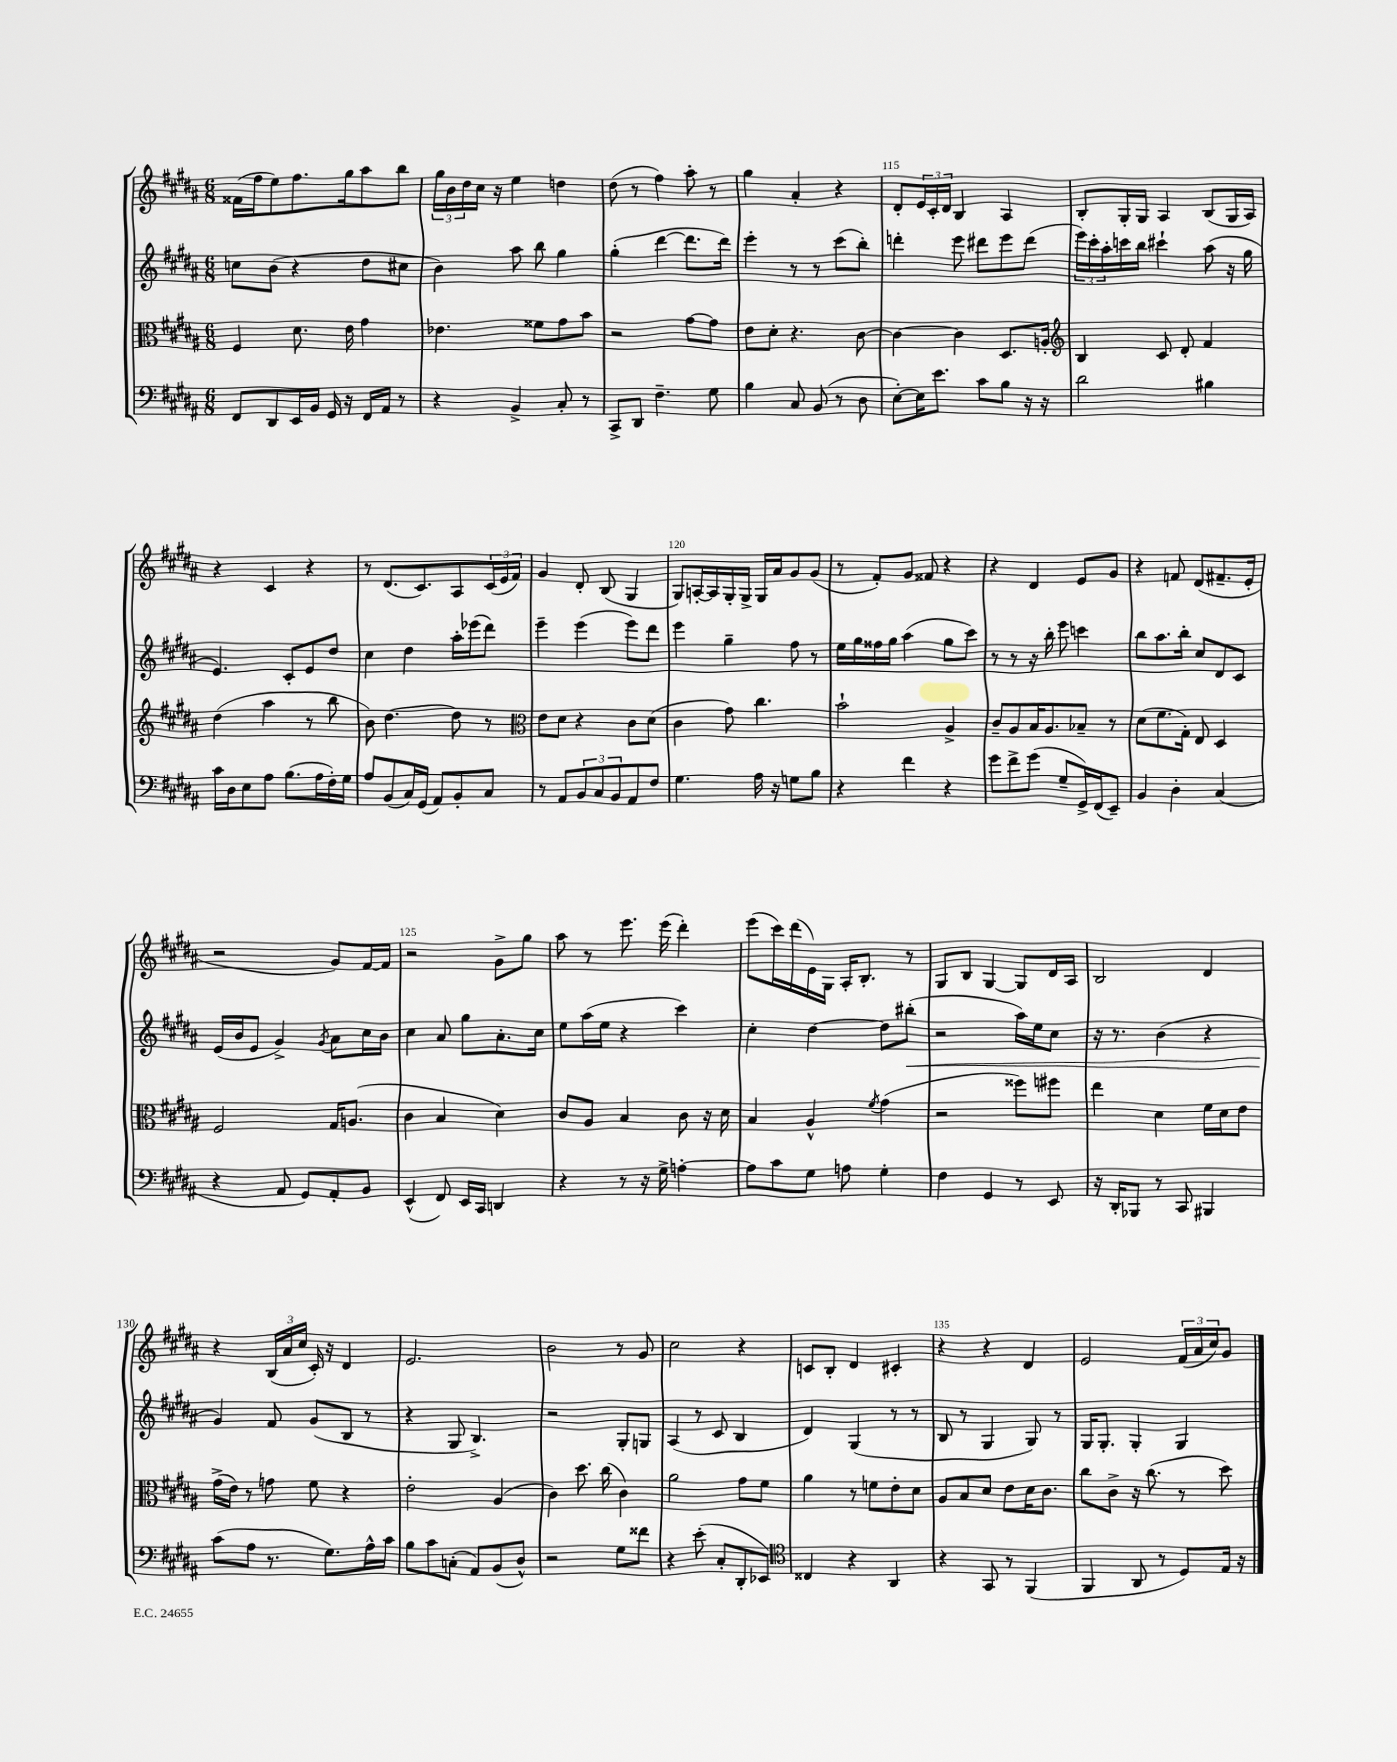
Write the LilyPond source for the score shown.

<<
\new StaffGroup <<
\new Staff = "s0" {
    \clef treble \key b \major \numericTimeSignature \time 6/8
    fisis'16( fis''16 e''8) fis''8. gis''16 ais''8 b''8 |
    \tuplet 3/2 { gis''16 b'16 dis''16 } cis''16 r16 e''4 d''4 |
    dis''8( r8 fis''4) ais''8-. r8 |
    gis''4 ais'4-. r4 |
    dis'8-. \tuplet 3/2 { e'16 cis'16-. dis'16 } b4 ais4 |
    b8-. gis16-. gis16 ais4 b8( gis16 ais16) |
    r4 cis'4 r4 |
    r8 dis'8.( cis'8.) ais8 \tuplet 3/2 { cis'16( e'16 fis'16) } |
    gis'4 dis'8-. b8( gis4 |
    gis8) a16~-. a16 gis16-. gis16-> gis16 ais'16 gis'8 gis'8( |
    r8 fis'8-.) gis'8 fisis'8 r4 |
    r4 dis'4 e'8 gis'8 |
    r4 f'8 dis'8( fis'8.-- e'16-. |
    r2 gis'8) fis'16~ fis'16 |
    r2 gis'8-> gis''8 |
    ais''8 r8 e'''8. e'''16( dis'''4-.) |
    e'''8( cis'''16) dis'''16( e'16) gis16 ais16-. b8.-. r8 |
    gis8 b8 gis4~ gis8 dis'16 ais16 |
    b2 dis'4 |
    r4 \tuplet 3/2 { b16( ais'16 cis''16 } cis'16-.) r16 dis'4 |
    e'2. |
    b'2 r8 gis'8 |
    cis''2 r4 |
    c'8 b8-. dis'4 cis'4-. |
    r4 r4 dis'4 |
    e'2 \tuplet 3/2 { fis'16( ais'16 cis''16) } gis'8 \bar "|." |
}
\new Staff = "s1" {
    \clef treble \key b \major \numericTimeSignature \time 6/8
    c''8 b'8( r4 dis''8 cis''8 |
    b'4) ais''8 b''8 gis''4 |
    gis''4-.( dis'''4~ dis'''8. dis'''16) |
    e'''4-. r8 r8 cis'''8( b''8-.) |
    d'''4-. e'''8 dis'''8 e'''8 dis'''8( |
    \tuplet 3/2 { e'''16) cis'''16-. ais''16-. } c'''16 b''16 cis'''4-! ais''8( r16 gis''16 |
    e'4.) cis'8-. e'8 dis''8 |
    cis''4 dis''4 ais''16-. ees'''16( dis'''8) |
    e'''4-- e'''4( e'''8) dis'''8 |
    e'''4 gis''4-- fis''8 r8 |
    e''16 gis''16 fisis''16 gis''16 ais''4( gis''8 cis'''8) |
    r8 r8 r16 b''16-. e'''8 c'''4 |
    b''8 ais''8. b''16-. cis''8 dis'8 cis'8 |
    e'16( b'16 e'8 gis'4->) \acciaccatura { gis'8 } ais'8 cis''16 b'16 |
    cis''4 ais'8 gis''8 ais'8.-. cis''16 |
    e''8 ais''16( e''16 r4 cis'''4) |
    cis''4-. dis''4~ dis''8 bis''8-.\<( |
    r2 ais''16) e''16 cis''8 |
    r16 r8. b'4( r4 |
    gis'4\!) fis'8 gis'8( b8 r8 |
    r4 gis8 b4.->) |
    r2 gis8-. g8 |
    ais4( r8 cis'8 b4 |
    dis'4) gis4( r8 r8 |
    b8 r8 gis4 gis8) r8 |
    gis16 gis8.-. gis4-. gis4 \bar "|." |
}
\new Staff = "s2" {
    \clef alto \key b \major \numericTimeSignature \time 6/8
    fis4 dis'8. e'16 gis'4 |
    ees'4. fisis'8 gis'8 b'8 |
    r2 gis'8~ gis'8 |
    e'8 dis'8-. r4. cis'8~ |
    cis'4~ cis'4 dis8. a16-. |
    \clef treble b4 cis'8 dis'8-. fis'4 |
    dis''4( ais''4 r8 b''8 |
    b'8) dis''4.~ dis''8 r8 |
    \clef alto e'8 dis'8 r4 cis'8 dis'8( |
    cis'4 gis'8) cis''4. |
    b'2-! ais4-> |
    cis'8-- ais8 b16 ais8. bes8-- r8 |
    dis'8( fis'8. gis16-.) e8 dis4 |
    fis2 gis16 a8.( |
    cis'4 b4 dis'4) |
    cis'8 ais8 b4 cis'8 r16 dis'16 |
    b4 ais4-^ \acciaccatura { fis'8 } gis'4( |
    r2 fisis''8) fis''8 |
    e''4 dis'4 fis'16 dis'16 e'8 |
    gis'16->( e'16) r8 g'8 fis'8 r4 |
    e'2-. ais4( |
    cis'4) dis''8. cis''16( cis'4) |
    ais'2 gis'8 fis'8 |
    ais'4 r8 f'8 e'8-. dis'8 |
    ais8 b8 dis'8 e'8 dis'16 cis'8. |
    cis''8 cis'8-> r16 cis''8.( r8 dis''8) \bar "|." |
}
\new Staff = "s3" {
    \clef bass \key b \major \numericTimeSignature \time 6/8
    fis,8 dis,8 e,16 b,16 gis,16 r16 fis,16 ais,16 r8 |
    r4 b,4-> cis8-. r8 |
    cis,8-> dis,8 fis4.-- gis8 |
    b4 cis8 b,8( r8 dis8 |
    e8~-.) e16 e'8. cis'8 b8 r16 r16 |
    dis'2 bis4 |
    cis'16 dis16 e8 ais8 b8.( ais16 fis16-.) gis16 |
    ais8 b,8( cis16) gis,16( ais,8) b,8-. cis8 |
    r8 ais,8 \tuplet 3/2 { b,8 cis8 b,8 } ais,8 fis8 |
    gis4. ais16 r16 g8 b8 |
    r4 fis'4 r4 |
    gis'8 fis'8-> gis'8( gis8-- gis,16->) fis,16( e,8--) |
    b,4 dis4-. cis4( |
    r4 ais,8 gis,8) ais,8-. b,8 |
    e,4-^( fis,8) e,16 cis,16 d,4 |
    r4 r8 r16 gis16-> a4~-. |
    a8 cis'8 gis8 a8 gis4-. |
    fis4 gis,4 r8 e,8 |
    r16 dis,16-. bes,,8 r8 cis,8 bis,,4 |
    cis'8( ais8 r8. gis8.) ais16-^ cis'16 |
    b8 cis'8 c8-.( ais,8) b,8( dis8-^) |
    r2 gis8 fisis'8 |
    r4 e'8-.( cis8-. dis,8-. ees,8) |
    \clef tenor cisis4 r4 ais,4 |
    r4 gis,8 r8 fis,4( |
    fis,4 ais,8 r8 dis8) e16 r16 \bar "|." |
}
>>
>>
\layout { \context { \Score currentBarNumber = #111 \override BarNumber.break-visibility = ##(#f #t #t) barNumberVisibility = #(every-nth-bar-number-visible 5) } }
